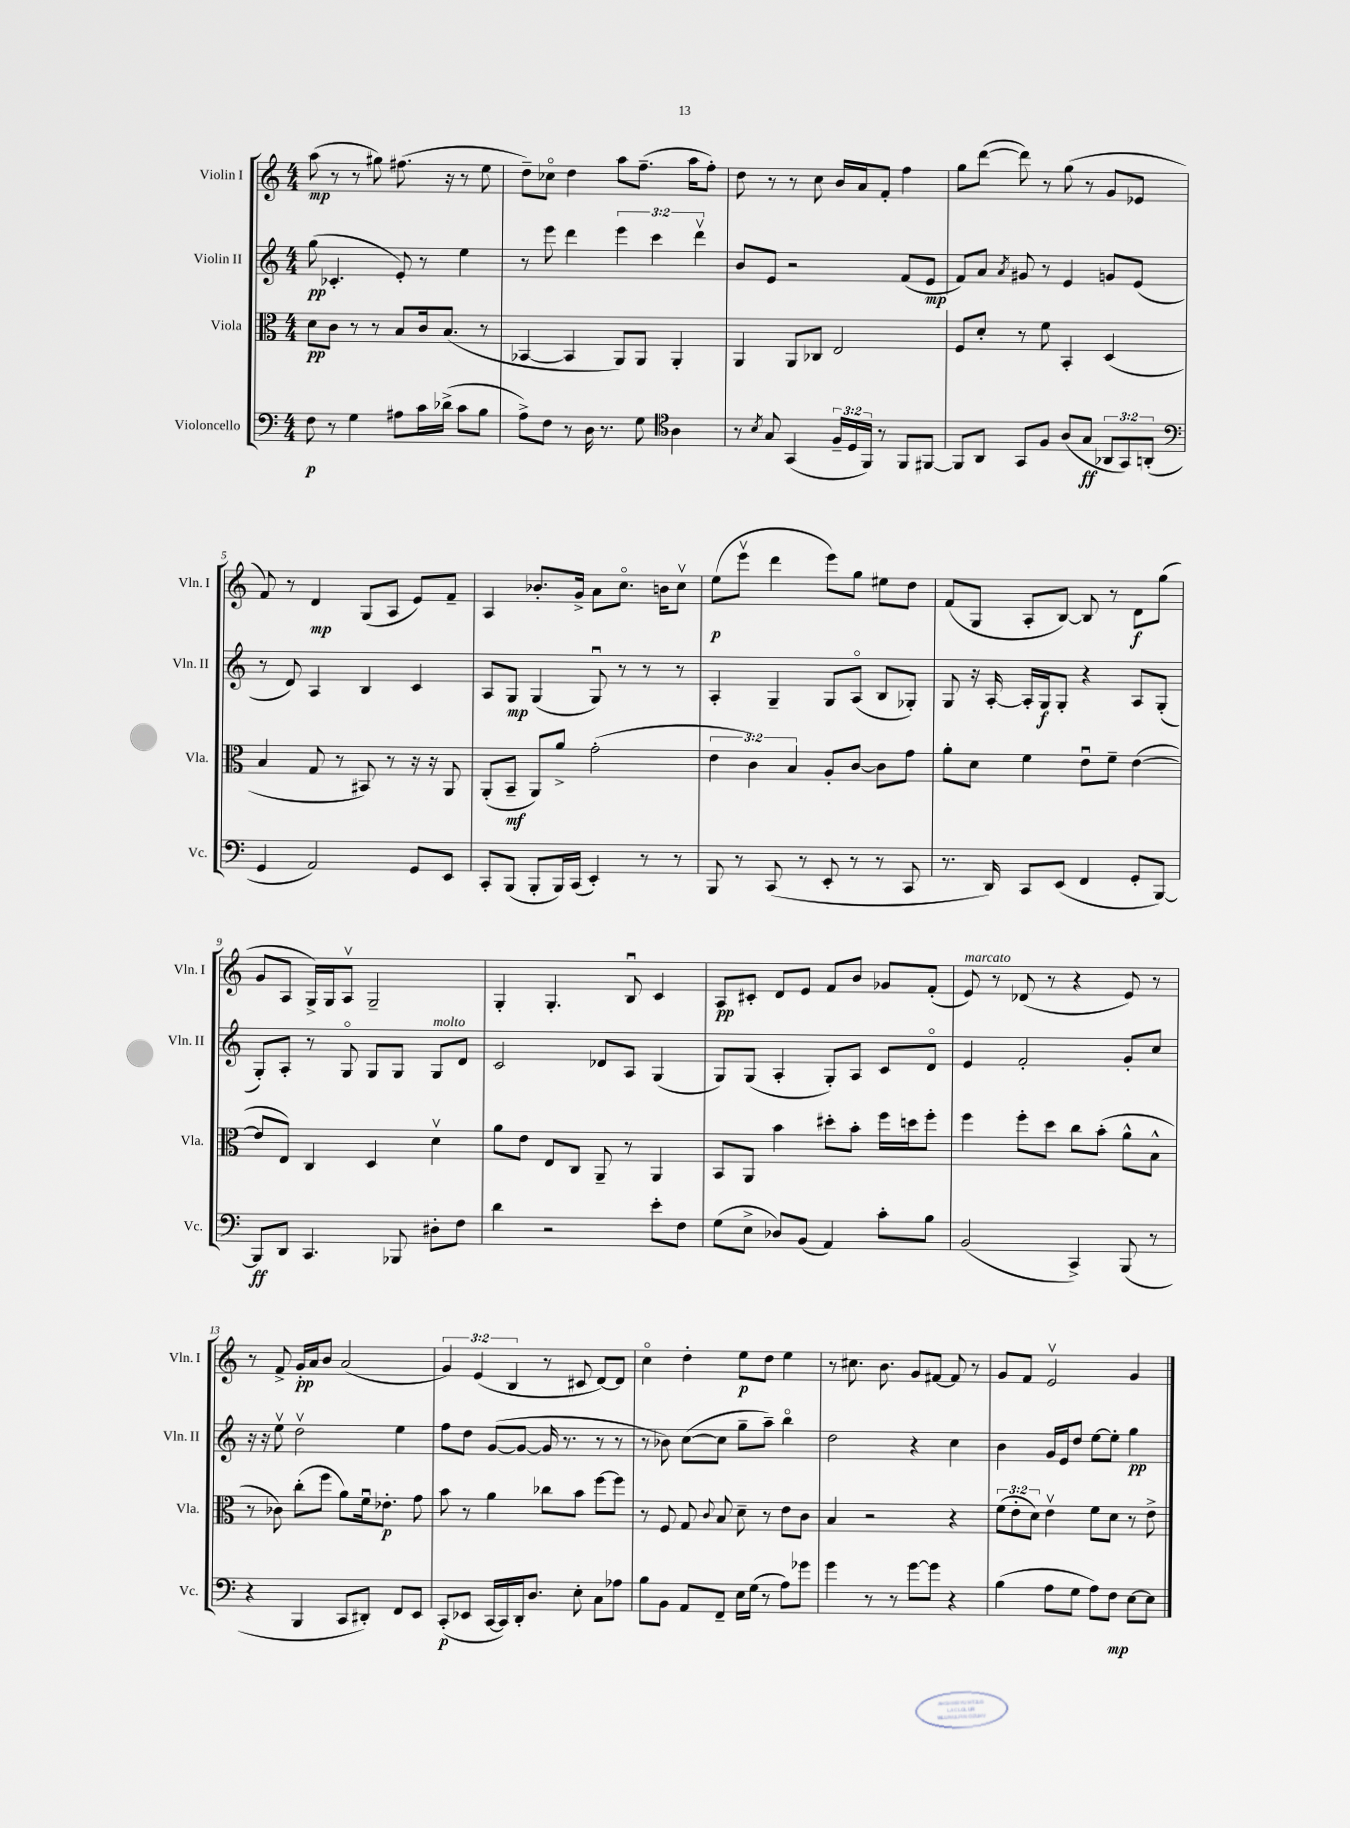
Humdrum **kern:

**kern	**dynam	**kern	**dynam	**kern	**dynam	**kern	**dynam
*part4	*part4	*part3	*part3	*part2	*part2	*part1	*part1
*staff4	*staff4	*staff3	*staff3	*staff2	*staff2	*staff1	*staff1
*I"Violoncello	*	*I"Viola	*	*I"Violin II	*	*I"Violin I	*
*I'Vc.	*	*I'Vla.	*	*I'Vln. II	*	*I'Vln. I	*
*clefF4	*	*clefC3	*	*clefG2	*	*clefG2	*
*k[]	*	*k[]	*	*k[]	*	*k[]	*
*M4/4	*	*M4/4	*	*M4/4	*	*M4/4	*
=1	=1	=1	=1	=1	=1	=1	=1
8F\	p	8d\L	pp	(8gg\	pp	(8aa\	mp
8r	.	8c\J	.	4.c-X'/	.	8r	.
4G\	.	8r	.	.	.	8r	.
.	.	8r	.	.	.	8gg#X\)	.
8A#X\L	.	8B/L	.	8e'/)	.	(8.ff#X\	.
16c\L	.	16c/k	.	8r	.	.	.
(16d-X^\JJ	.	(8.B/J	.	.	.	16r	.
8c\L	.	.	.	4ee\	.	8r	.
8B\J	.	8r	.	.	.	8ee\	.
=2	=2	=2	=2	=2	=2	=2	=2
8A^\L)	.	[4BB-X/	.	8r	.	8dd~\L)	.
8F\J	.	.	.	8eee\	.	8cc-X\J	.
8r	.	4BB-/]	.	4ddd\	.	4dd\	.
16D\	.	.	.	.	.	.	.
8.r	.	.	.	.	.	.	.
.	.	8AA/L)	.	6eee\	.	8aa\L	.
8G\	.	8AA/J	.	.	.	(8.ff~\J	.
.	.	.	.	6ccc\	.	.	.
*clefC4	*	*	*	*	*	*	*
4A\	.	4AA'/	.	.	.	.	.
.	.	.	.	.	.	16aa\KL	.
.	.	.	.	6dddv\	.	.	.
.	.	.	.	.	.	8ff'\J)	.
=3	=3	=3	=3	=3	=3	=3	=3
8r	.	4AA/	.	8b/L	.	8dd\	.
8qB/	.	.	.	.	.	.	.
8G/	.	.	.	8e/J	.	8r	.
(4GG/	.	8AA/L	.	2r	.	8r	.
.	.	8C-X/J	.	.	.	8cc\	.
24F~/LL	.	2E/	.	.	.	16b/LL	.
24D/	.	.	.	.	.	.	.
.	.	.	.	.	.	16a/J	.
24FF/JJ)	.	.	.	.	.	.	.
8r	.	.	.	.	.	8f'/J	.
8FF/L	.	.	.	(8f/L	.	4ff\	.
[8FF#X/J	.	.	.	8e/J	mp	.	.
=4	=4	=4	=4	=4	=4	=4	=4
8FF#/L]	.	8F/L	.	8f/L)	.	8gg\L	.
8AA/J	.	8d'/J	.	8a/J	.	([8ddd\J	.
.	.	.	.	8qa/	.	.	.
8GG/L	.	8r	.	8g#X/	.	8ddd\])	.
8F/J	.	8f\	.	8r	.	8r	.
(8A/L	.	4BB'/	.	4e/	.	(8gg\	.
8G/J	ff	.	.	.	.	8r	.
12AA-X/L	.	(4D/	.	8gn/L	.	8g/L	.
12GG/)	.	.	.	.	.	.	.
.	.	.	.	(8e/J	.	8e-X/J	.
(12AAn'/J	.	.	.	.	.	.	.
!!LO:LB:g=z
=5	=5	=5	=5	=5	=5	=5	=5
*clefF4	*	*	*	*	*	*	*
4GG/	.	4B/	.	8r	.	8f/)	.
.	.	.	.	8d/)	.	8r	.
2AA/)	.	8G/	.	4A/	.	4d/	mp
.	.	8r	.	.	.	.	.
.	.	8BB#X/)	.	4B/	.	(8G/L	.
.	.	8r	.	.	.	8A/J	.
8GG/L	.	16r	.	4c/	.	8e/L)	.
.	.	16r	.	.	.	.	.
8EE/J	.	8AA/	.	.	.	8f~/J	.
=6	=6	=6	=6	=6	=6	=6	=6
8CC'/L	.	(8AA'/L	.	8A/L	.	4A/	.
(8BBB/J	.	8BB~/J	mf	8G/J	mp	.	.
8BBB'/L	.	8AA/L)	.	(4G/	.	8.b-X'/L	.
16BBB/L)	.	8a^/J	.	.	.	.	.
(16CC/JJ	.	.	.	.	.	16g^/Jk	.
4EE'/)	.	(2g'\	.	8Gu/)	.	8a\L	.
.	.	.	.	8r	.	8.cc\J	.
8r	.	.	.	8r	.	.	.
.	.	.	.	.	.	16bn\KL	.
8r	.	.	.	8r	.	8ccv\J	.
=7	=7	=7	=7	=7	=7	=7	=7
8BBB/	.	6e\	.	4A'/	.	(8ee\L	p
8r	.	.	.	.	.	8eeev\J	.
.	.	6c\)	.	.	.	.	.
(8CC/	.	.	.	4G~/	.	4ddd\	.
.	.	6B/	.	.	.	.	.
8r	.	.	.	.	.	.	.
8EE'/	.	8A'/L	.	8G/L	.	8eee\L)	.
8r	.	[8c/J	.	(8A/J	.	8gg\J	.
8r	.	8c\L]	.	8B/L	.	8ee#X\L	.
8CC/	.	8g\J	.	8G-X'/J)	.	8dd\J	.
=8	=8	=8	=8	=8	=8	=8	=8
8.r	.	8a'\L	.	8G/	.	(8f/L	.
.	.	8d\J	.	16r	.	8G/J	.
16DD/)	.	.	.	[16A'/	.	.	.
8CC/L	.	4f\	.	16A'/LL]	.	8A'/L	.
.	.	.	.	16G/J	f	.	.
(8EE/J	.	.	.	8G'/J	.	[8B/J)	.
4FF/	.	8eu\L	.	4r	.	8B/]	.
.	.	8f~\J	.	.	.	8r	.
8GG'/L	.	([4e\	.	8A/L	.	8d\L	f
[8BBB/J)	.	.	.	(8G'/J	.	(8gg\J	.
!!LO:LB:g=z
=9	=9	=9	=9	=9	=9	=9	=9
8BBB/L]	ff	8e/L]	.	8G'/L)	.	8g/L	.
8DD/J	.	8E/J)	.	8A'/J	.	8A/J	.
4.CC/	.	4C/	.	8r	.	16G^/LL)	.
.	.	.	.	.	.	16G/J	.
.	.	.	.	8G/	.	8Av/J	.
.	.	4D/	.	8G/L	.	2G~/	.
8BBB-X/	.	.	.	8G/J	.	.	.
!	!	!	!	!LO:TX:a:i:t=molto	!	!	!
8D#X'\L	.	4dv\	.	8G/L	.	.	.
8F\J	.	.	.	8d/J	.	.	.
=10	=10	=10	=10	=10	=10	=10	=10
4d\	.	8a\L	.	2c/	.	4G'/	.
.	.	8e\J	.	.	.	.	.
2r	.	8E/L	.	.	.	4.G'/	.
.	.	8C/J	.	.	.	.	.
.	.	8AA~/	.	8d-X/L	.	.	.
.	.	8r	.	8A/J	.	8Bu/	.
8e'\L	.	4AA/	.	(4G/	.	4c/	.
8F\J	.	.	.	.	.	.	.
=11	=11	=11	=11	=11	=11	=11	=11
(8G\L	.	8BB/L	.	8G/L)	.	8A/L	pp
8E^\J	.	8AA/J	.	(8G/J	.	8c#X'/J	.
8D-X/L)	.	4b\	.	4A'/	.	8d/L	.
(8BB/J	.	.	.	.	.	8e/J	.
4AA/)	.	8dd#X'\L	.	8G'/L)	.	8f/L	.
.	.	8b'\J	.	8A/J	.	8b/J	.
8c'\L	.	16ff\LL	.	8c/L	.	8g-X/L	.
.	.	16ddn\J	.	.	.	.	.
8B\J	.	8ff'\J	.	8d/J	.	(8f'/J	.
=12	=12	=12	=12	=12	=12	=12	=12
!	!	!	!	!	!	!LO:TX:a:i:t=marcato	!
(2BB/	.	4ff\	.	4e/	.	8e/)	.
.	.	.	.	.	.	8r	.
.	.	8ff'\L	.	2f'/	.	(8d-X/	.
.	.	8dd\J	.	.	.	8r	.
4CC^/)	.	8cc\L	.	.	.	4r	.
.	.	(8b'\J	.	.	.	.	.
(8BBB/	.	8a^^\L	.	8g'/L	.	8e/)	.
8r	.	8B^^\J	.	8cc/J	.	8r	.
!!LO:LB:g=z
=13	=13	=13	=13	=13	=13	=13	=13
4r	.	8r	.	16r	.	8r	.
.	.	.	.	16r	.	.	.
.	.	8c-X\)	.	8eev\	.	8f^/	.
4BBB/	.	(8cc'\L	.	2ddv\	.	16g'/LL	pp
.	.	.	.	.	.	16a/J	.
.	.	8ff\J	.	.	.	8b/J	.
8CC/L	.	8a\L)	.	.	.	(2a/	.
8DD#X'/J)	.	16fu\k	.	.	.	.	.
.	.	8.e-X'\J	p	.	.	.	.
8FF/L	.	.	.	4ee\	.	.	.
8EE/J	.	8g\	.	.	.	.	.
=14	=14	=14	=14	=14	=14	=14	=14
(8CC'/L	p	8b\	.	8ff\L	.	6g/)	.
8EE-X/J	.	8r	.	8dd\J	.	.	.
.	.	.	.	.	.	(6e/	.
[16CC/LL	.	4a\	.	([8g/L	.	.	.
16CC/])	.	.	.	.	.	.	.
.	.	.	.	.	.	6B/	.
16DD'/J	.	.	.	8g/J_	.	.	.
8.D/J	.	.	.	.	.	.	.
.	.	8cc-X\L	.	16g/]	.	8r	.
.	.	.	.	8.r	.	.	.
8E'\	.	8b\J	.	.	.	8c#X/	.
8C\L	.	[8ff\L	.	8r	.	[8d/L)	.
8A-X\J	.	8ff\J]	.	8r	.	8d/J]	.
=15	=15	=15	=15	=15	=15	=15	=15
8B\L	.	8r	.	8r	.	4cc\	.
8BB\J	.	8F/	.	8b-X\)	.	.	.
8AA/L	.	8G/	.	([8cc\L	.	4dd'\	.
.	.	8qqc/	.	.	.	.	.
8FF~/J	.	8B/	.	8cc\J]	.	.	.
16E\LL	.	8d~\	.	8gg~\L	.	8ee\L	p
(16G\JJ	.	.	.	.	.	.	.
8r	.	8r	.	8aa~\J)	.	8dd\J	.
8A\L)	.	8e\L	.	4bb\	.	4ee\	.
8g-X\J	.	8c\J	.	.	.	.	.
=16	=16	=16	=16	=16	=16	=16	=16
4g\	.	4B/	.	2dd\	.	8r	.
.	.	.	.	.	.	8.cc#X\	.
8r	.	2r	.	.	.	.	.
.	.	.	.	.	.	8.b\	.
8r	.	.	.	.	.	.	.
[8g\L	.	.	.	4r	.	8g/L	.
8g\J]	.	.	.	.	.	[8f#X/J	.
4r	.	4r	.	4cc\	.	8f#/]	.
.	.	.	.	.	.	8r	.
=17	=17	=17	=17	=17	=17	=17	=17
(4B\	.	(12f\L	.	4b\	.	8g/L	.
.	.	12e'\	.	.	.	.	.
.	.	.	.	.	.	8f/J	.
.	.	12d\J)	.	.	.	.	.
8A\L	.	4ev\	.	16g/LL	.	2ev/	.
.	.	.	.	16e/J	.	.	.
8G\J	.	.	.	8dd/J	.	.	.
8A\L)	.	8f\L	.	[8ee\L	.	.	.
8F\J	mp	8d\J	.	8ee'\J]	.	.	.
[8E\L	.	8r	.	4gg\	pp	4g/	.
8E\J]	.	8e^\	.	.	.	.	.
==	==	==	==	==	==	==	==
*-	*-	*-	*-	*-	*-	*-	*-
